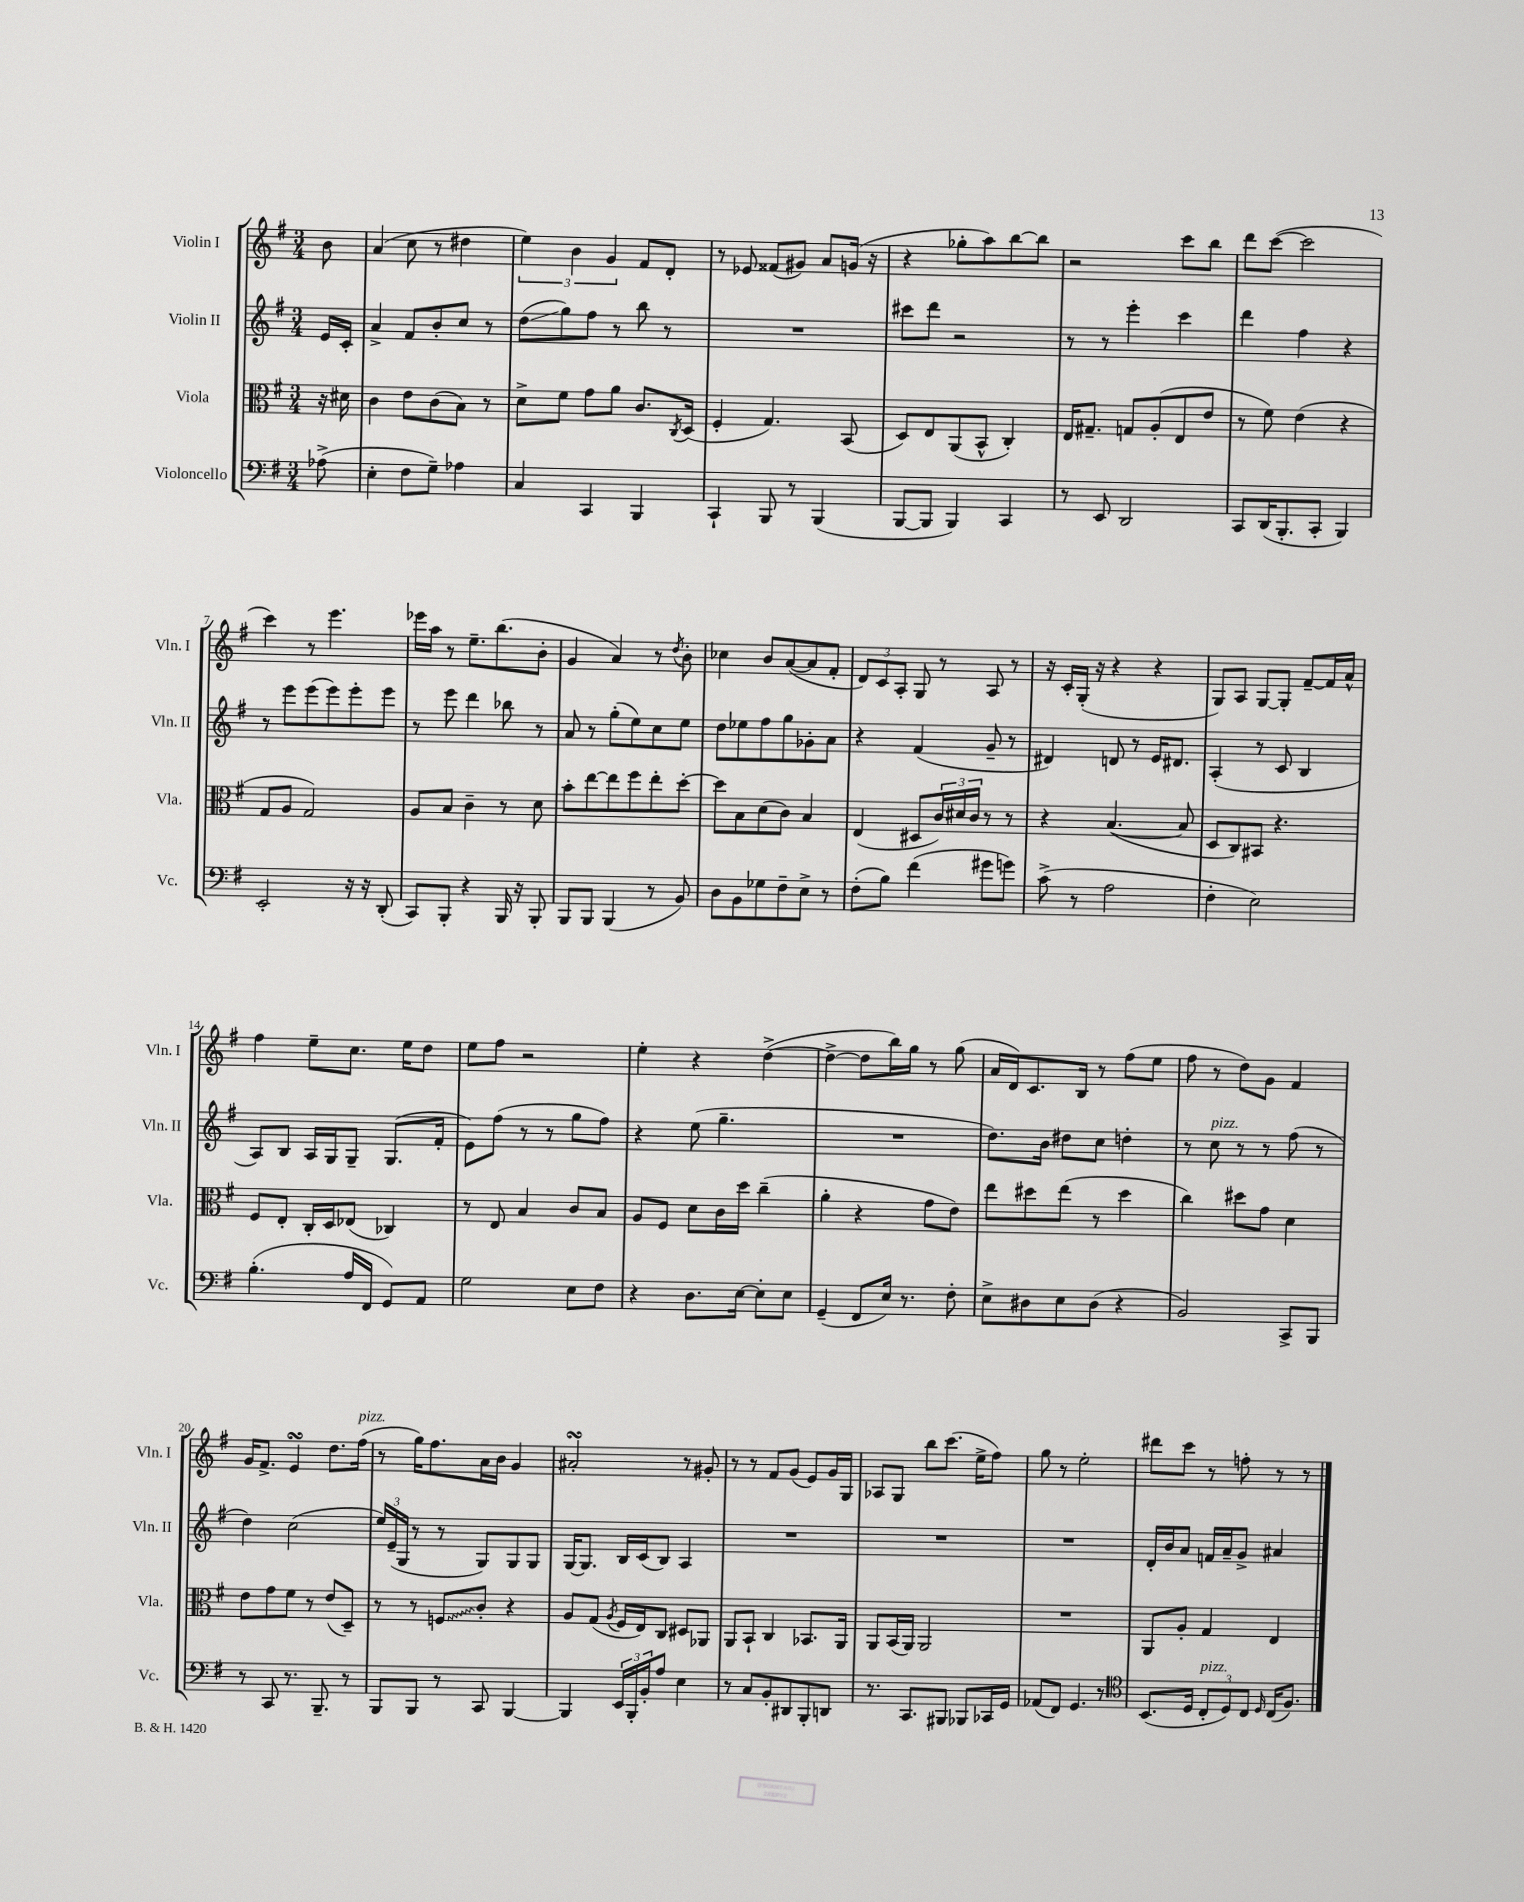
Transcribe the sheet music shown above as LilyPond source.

<<
\new StaffGroup <<
\new Staff = "s0" \with { instrumentName = "Violin I" shortInstrumentName = "Vln. I" } {
    \clef treble \key g \major \numericTimeSignature \time 3/4 \partial 8
    b'8 |
    a'4( c''8 r8 dis''4 |
    \tuplet 3/2 { e''4) b'4 g'4 } fis'8 d'8-. |
    r8 ees'8 fisis'8( gis'8) a'8 g'16( r16 |
    r4 ges''8-. a''8) b''8~ b''8 |
    r2 c'''8 b''8 |
    d'''8 c'''8~( c'''2 |
    c'''4) r8 e'''4. |
    ees'''16 a''16 r8 e''8.-- b''8.( b'8-. |
    g'4 a'4) r8 \acciaccatura { d''8 } b'8-. |
    ces''4 b'8 a'8~( a'8 fis'8-. |
    \tuplet 3/2 { d'8) c'8 a8-. } g8 r8 a8 r8 |
    r16 c'16-. g16-.( r16 r4 r4 |
    g8) a8 g8~ g8-. fis'8~-- fis'16 a'16-^ |
    fis''4 e''8-- c''8. e''16 d''8 |
    e''8 fis''8 r2 |
    e''4-. r4 d''4~->( |
    d''4~-> d''8 b''16) g''16 r8 g''8( |
    a'16 d'16) c'8. b16 r8 fis''8( e''8 |
    fis''8 r8 d''8) g'8 fis'4 |
    g'16 fis'8.-> e'4\turn d''8. fis''16^\markup { \italic "pizz." }( |
    r8 g''16) fis''8. a'16 b'16 g'4 |
    ais'2-.\turn r8 gis'8-. |
    r8 r8 fis'8 g'8( e'8) g'16 g16 |
    aes8 g8 b''8 c'''8.( e''16-> fis''8) |
    g''8 r8 e''2-. |
    dis'''8 c'''8 r8 f''8-. r8 r8 \bar "|." |
}
\new Staff = "s1" \with { instrumentName = "Violin II" shortInstrumentName = "Vln. II" } {
    \clef treble \key g \major \numericTimeSignature \time 3/4 \partial 8
    e'16 c'16-. |
    a'4-> fis'8 b'8-. c''8 r8 |
    d''8\glissando( g''8) fis''8 r8 b''8 r8 |
    R2. |
    cis'''8 d'''8 r2 |
    r8 r8 e'''4-. c'''4 |
    d'''4 fis''4 r4 |
    r8 e'''8 e'''8( e'''8) e'''8-. e'''8 |
    r8 e'''8 d'''4 bes''8 r8 |
    a'8 r8 g''8-.( e''8) c''8 e''8 |
    d''8 ees''8 fis''8 g''8 ges'8-. a'8 |
    r4 fis'4( g'8-- r8 |
    dis'4) d'8 r8 e'16 dis'8. |
    a4-.( r8 c'8 b4 |
    a8) b8 a16 g16 g8-- g8.( fis'16-. |
    e'8) fis''8( r8 r8 g''8 fis''8) |
    r4 e''8( g''4.-- |
    R2. |
    d''8.) b'16 dis''8 c''8 d''4-. |
    r8 c''8^\markup { \italic "pizz." } r8 r8 fis''8( r8 |
    d''4) c''2( |
    \tuplet 3/2 { e''16) e'16--( g16 } r8 r8 g8) g8 g8 |
    g16~ g8. b16 c'16( b8) a4 |
    R2. |
    R2. |
    R2. |
    d'16-. b'16 a'8 f'16 a'16-- g'8-> ais'4 \bar "|." |
}
\new Staff = "s2" \with { instrumentName = "Viola" shortInstrumentName = "Vla." } {
    \clef alto \key g \major \numericTimeSignature \time 3/4 \partial 8
    r16 dis'16 |
    c'4 e'8 c'8( b8) r8 |
    d'8-> fis'8 g'8 a'8 c'8. \acciaccatura { c8 } d16( |
    fis4-. g4.) b,8( |
    d8) e8 a,8( b,8-^ c4-.) |
    e16 gis8.-- g8 a8-.( e8 e'8 |
    r8 fis'8) e'4( r4 |
    g8 a8 g2) |
    a8 b8 c'4-- r8 d'8 |
    b'8-. e''8~ e''8 fis''8 e''8-. d''8~-. |
    d''8 b8 d'8( c'8) b4 |
    e4( dis8 \tuplet 3/2 { c'16) dis'16 c'16 } r8 r8 |
    r4 b4.~( b8 |
    d8 c8) bis,8 r4. |
    fis8 e8-. c16-. d16 ees8( ces4) |
    r8 e8 b4 c'8 b8 |
    a8 fis8 d'8 c'16 d''16 c''4--( |
    a'4-. r4 g'8 e'8) |
    e''8 dis''8 e''8( r8 dis''4 |
    c''4) dis''8 g'8 d'4 |
    e'8 g'8 fis'8 r8 e'8( d8--) |
    r8 r8 \once \override Glissando.style = #'zigzag f8\glissando c'8-. r4 |
    a8 g8( \acciaccatura { a8 } fis16 e16) c8 dis8 aes,8 |
    a,8 b,8-! c4 bes,8. a,16 |
    a,8 b,16( a,16) a,2 |
    R2. |
    a,8 a8-. g4 e4 \bar "|." |
}
\new Staff = "s3" \with { instrumentName = "Violoncello" shortInstrumentName = "Vc." } {
    \clef bass \key g \major \numericTimeSignature \time 3/4 \partial 8
    aes8->( |
    e4-. fis8 g8--) aes4 |
    c4 c,4 b,,4 |
    c,4-! b,,8 r8 b,,4( |
    b,,8~ b,,8 b,,4) c,4 |
    r8 e,8 d,2 |
    c,8 d,16( b,,8.-. c,8-. b,,4) |
    e,2-. r16 r16 d,8-.( |
    c,8) b,,8-. r4 b,,16 r16 b,,8-. |
    b,,8 b,,8 b,,4( r8 b,8) |
    d8 b,8 ges8 fis8-- e8-> r8 |
    fis8-.( b8) fis'4( gis'8 g'8) |
    c'8->( r8 a2 |
    fis4-. e2) |
    b4.-.( a16 fis,16 g,8) a,8 |
    g2 e8 fis8 |
    r4 d8. e16~ e8-. e8 |
    g,4--( fis,8 e16) r8. fis8-. |
    e8-> dis8 e8 dis8( r4 |
    b,2) c,8-> b,,8 |
    r8 c,8 r8. b,,8.-- r8 |
    b,,8 b,,8 r8 c,8 b,,4~ |
    b,,4 \tuplet 3/2 { e,16 b,,16-. b,16-. } a8 e4 |
    r8 c8 b,8-. dis,8 b,,8-. d,8 |
    r8. c,8. bis,,8 bes,,8 ces,16 g,16 |
    aes,8( fis,8) g,4. r8 |
    \clef tenor b,8.( d16 \tuplet 3/2 { c8-.^\markup { \italic "pizz." } d8) c8 } \grace { d16 } c16( fis8.) \bar "|." |
}
>>
>>
